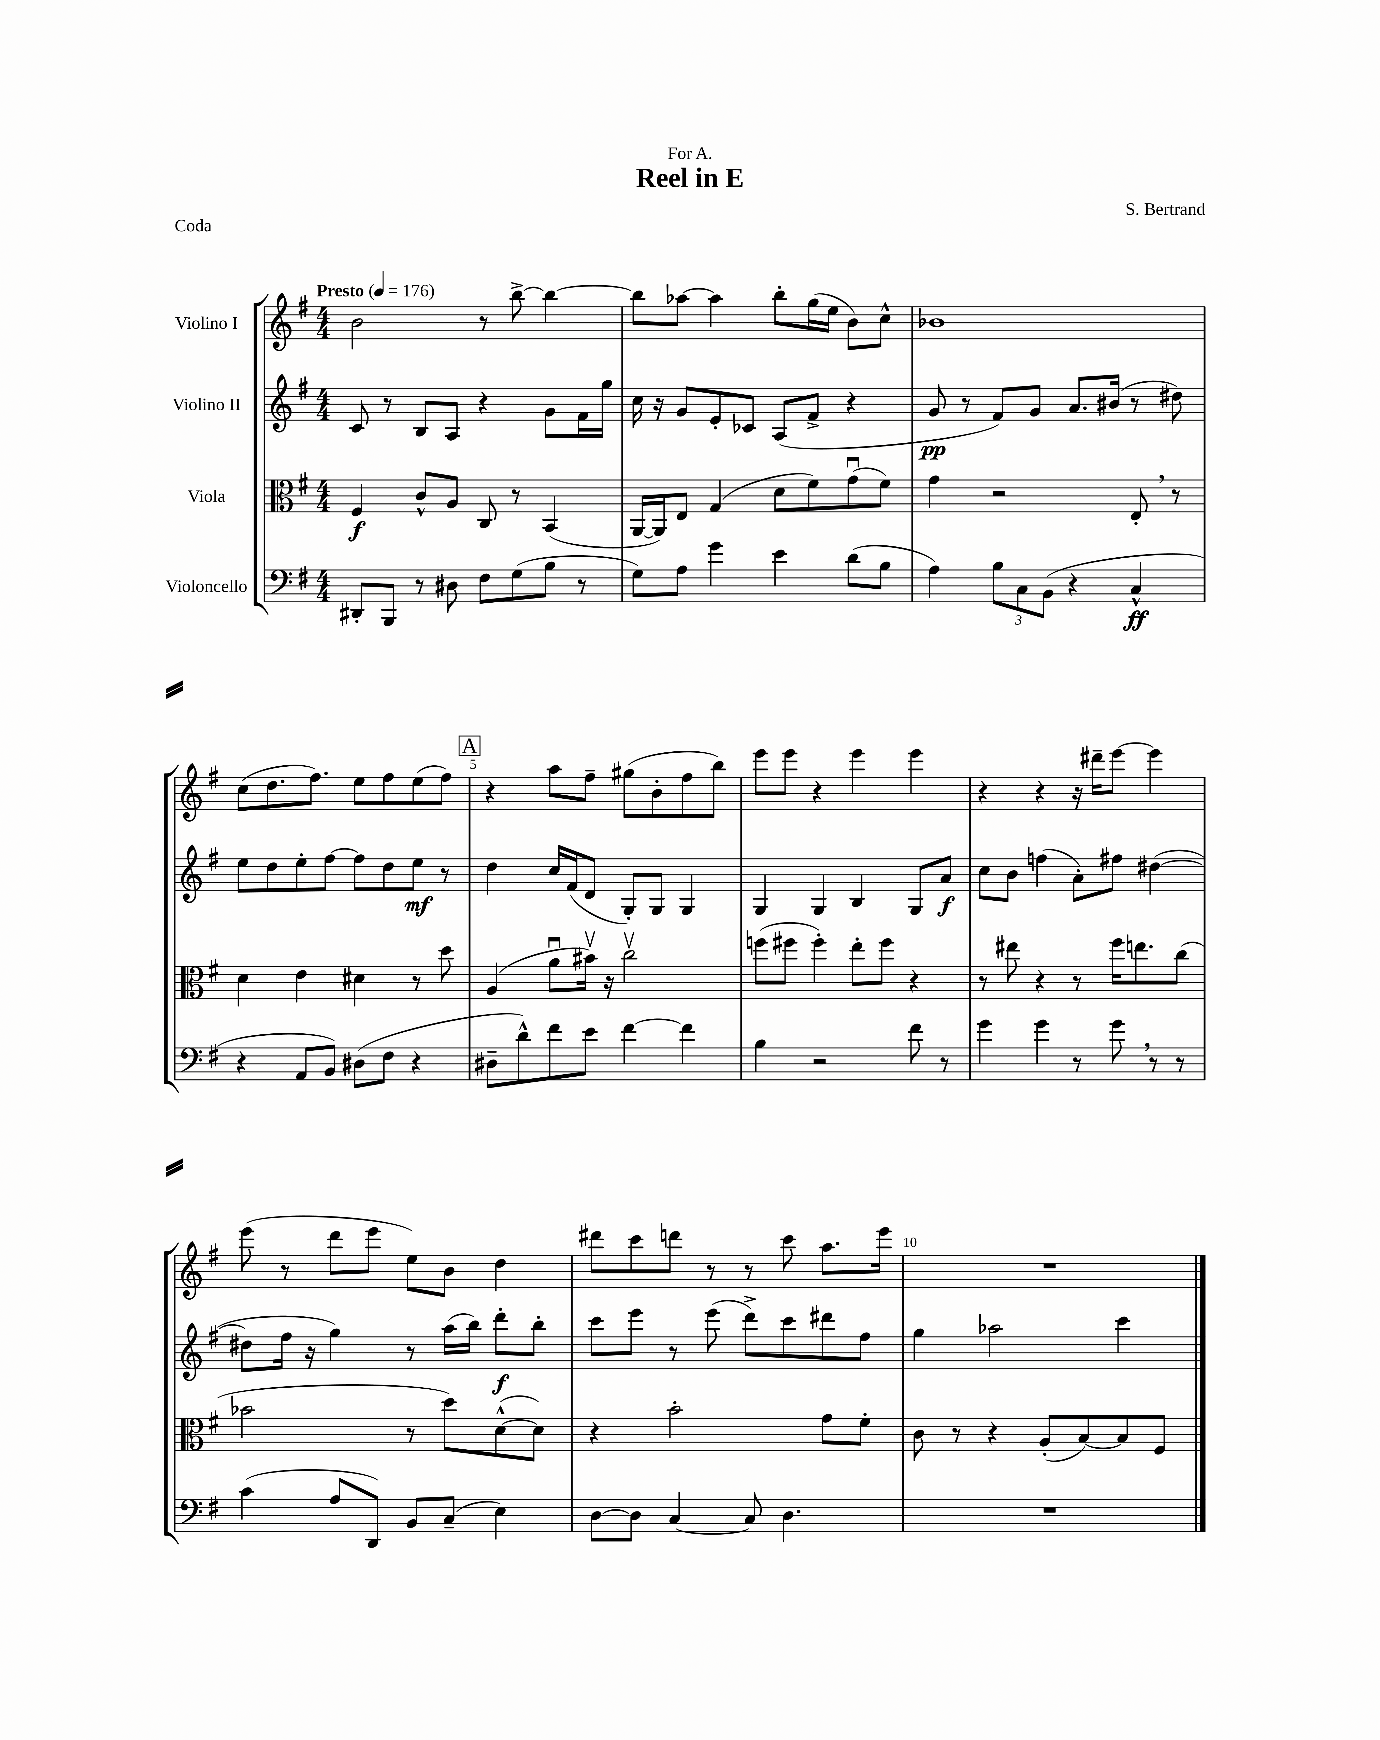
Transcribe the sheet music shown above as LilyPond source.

\header { title = "Reel in E" composer = "S. Bertrand" dedication = "For A." piece = "Coda" }
<<
\new StaffGroup <<
\new Staff = "s0" \with { instrumentName = "Violino I" } {
    \clef treble \key g \major \numericTimeSignature \time 4/4 \tempo "Presto" 4 = 176
    b'2 r8 b''8~-> b''4~ |
    b''8 aes''8~ aes''4 b''8-. g''16( e''16 b'8) c''8-^ |
    bes'1 |
    c''8( d''8. fis''8.) e''8 fis''8 e''8( fis''8) |
    \mark \markup { \box "A" } r4 a''8 fis''8-- gis''8( b'8-. fis''8 b''8) |
    e'''8 e'''8 r4 e'''4 e'''4 |
    r4 r4 r16 dis'''16-- e'''8~ e'''4 |
    e'''8( r8 d'''8 e'''8 e''8) b'8 d''4 |
    dis'''8 c'''8 d'''8 r8 r8 c'''8 a''8. e'''16 |
    R1 \bar "|." |
}
\new Staff = "s1" \with { instrumentName = "Violino II" } {
    \clef treble \key g \major \numericTimeSignature \time 4/4
    c'8 r8 b8 a8 r4 g'8 fis'16 g''16 |
    c''16 r16 g'8 e'8-. ces'8 a8( fis'8-> r4 |
    g'8\pp r8 fis'8) g'8 a'8. bis'16( r8 dis''8) |
    e''8 d''8 e''8-. fis''8~ fis''8 d''8 e''8\mf r8 |
    \mark \markup { \box "A" } d''4 c''16 fis'16( d'8 g8-.) g8 g4 |
    g4 g4 b4 g8 a'8\f |
    c''8 b'8 f''4( a'8-.) fis''8 dis''4~( |
    dis''8 fis''16 r16 g''4) r8 a''16( b''16) d'''8-.\f b''8-. |
    c'''8 e'''8 r8 e'''8( d'''8->) c'''8 dis'''8 fis''8 |
    g''4 aes''2 c'''4 \bar "|." |
}
\new Staff = "s2" \with { instrumentName = "Viola" } {
    \clef alto \key g \major \numericTimeSignature \time 4/4
    fis4\f c'8-^ a8 c8 r8 b,4( |
    a,16~ a,16) e8 g4( d'8 fis'8) g'8\downbow( fis'8) |
    g'4 r2 e8-. \breathe r8 |
    d'4 e'4 dis'4 r8 d''8 |
    \mark \markup { \box "A" } a4( a'8\downbow bis'16\upbow) r16 c''2\upbow |
    f''8( fis''8 fis''4-.) e''8-. fis''8 r4 |
    r8 eis''8 r4 r8 fis''16 e''8. c''8( |
    bes'2 r8 d''8) d'8~-^( d'8) |
    r4 b'2-. g'8 fis'8-. |
    c'8 r8 r4 a8-.( b8~) b8 fis8 \bar "|." |
}
\new Staff = "s3" \with { instrumentName = "Violoncello" } {
    \clef bass \key g \major \numericTimeSignature \time 4/4
    dis,8-. b,,8 r8 dis8 fis8 g8( b8 r8 |
    g8) a8 g'4 e'4 d'8( b8 |
    a4) \tuplet 3/2 { b8 c8 b,8( } r4 c4-^\ff |
    r4 a,8 b,8) dis8( fis8 r4 |
    \mark \markup { \box "A" } dis8-- d'8-^) fis'8 e'8 fis'4~ fis'4 |
    b4 r2 fis'8 r8 |
    g'4 g'4 r8 g'8 \breathe r8 r8 |
    c'4( a8 d,8) b,8 c8--( e4) |
    d8~ d8 c4~ c8 d4. |
    R1 \bar "|." |
}
>>
>>
\layout { \context { \Score \override BarNumber.break-visibility = ##(#f #t #t) barNumberVisibility = #(every-nth-bar-number-visible 5) } }
